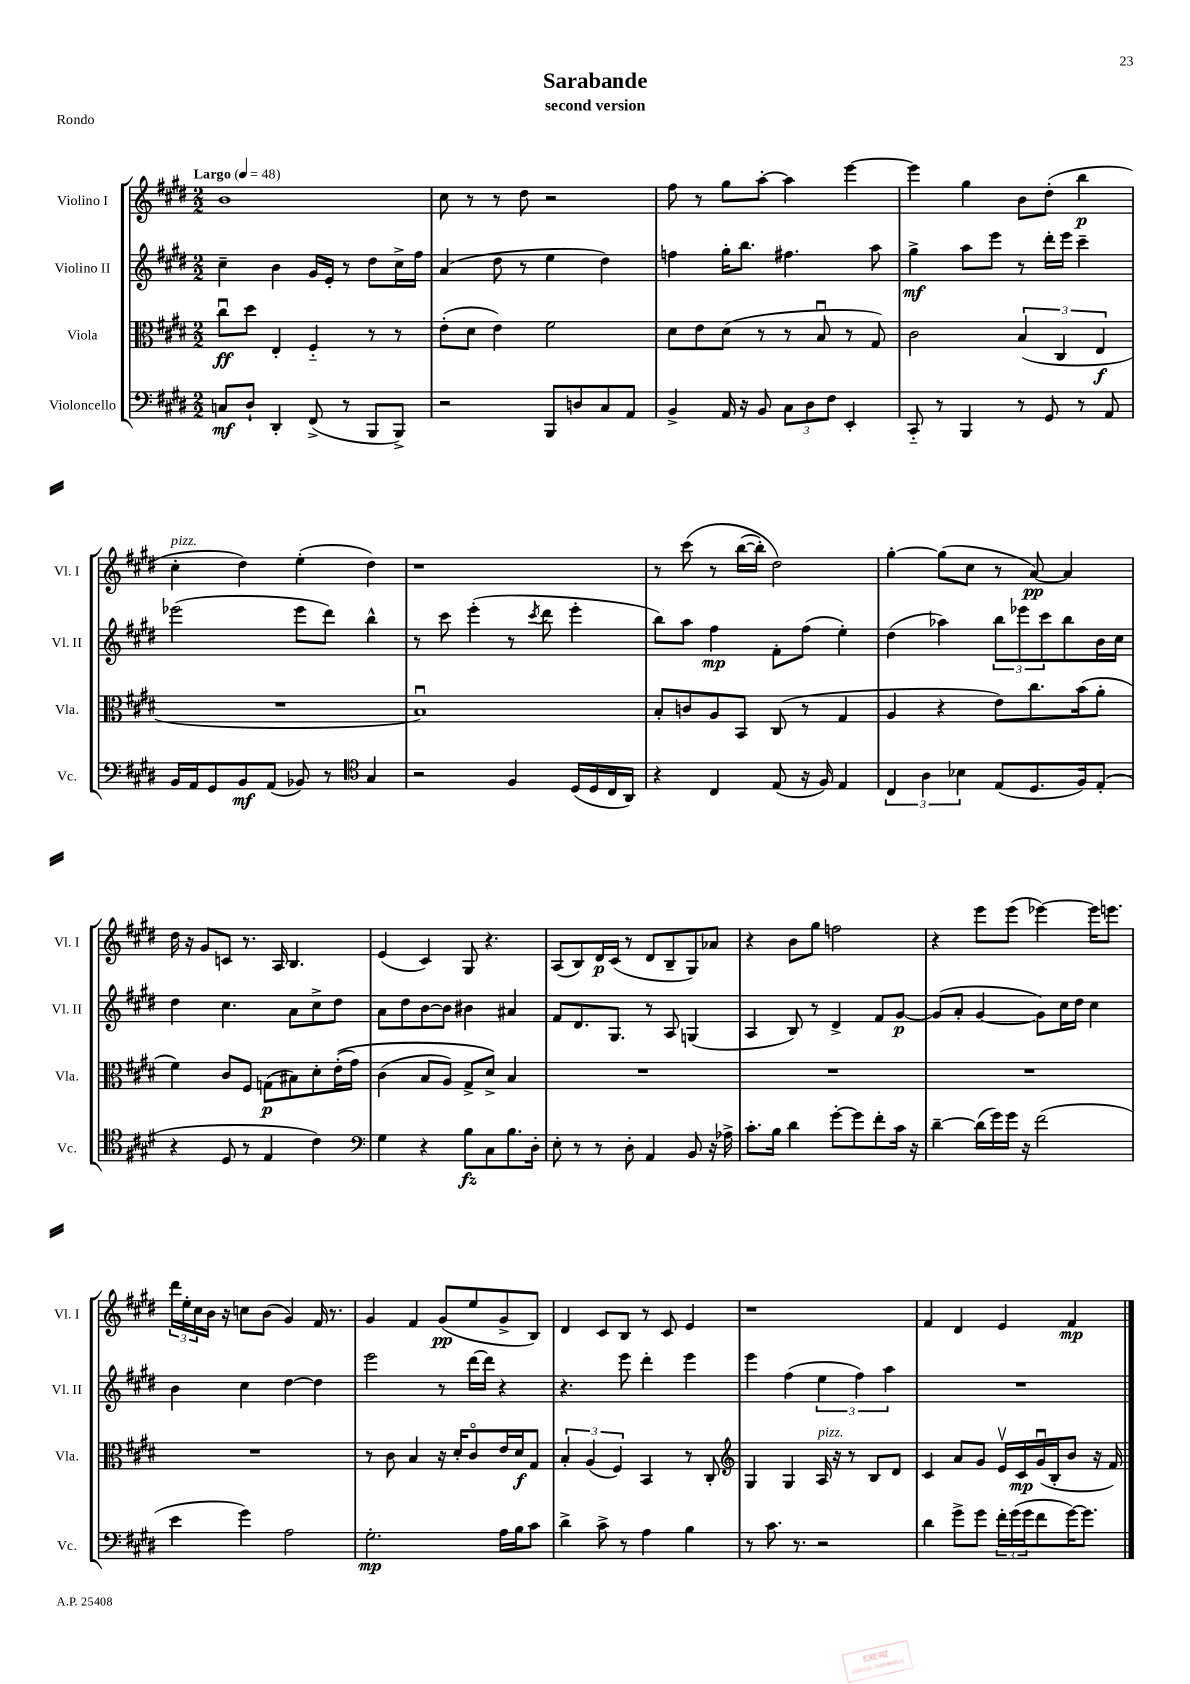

**kern	**kern	**kern	**kern
*staff4	*staff3	*staff2	*staff1
*clefF4	*clefC3	*clefG2	*clefG2
*k[f#c#g#d#]	*k[f#c#g#d#]	*k[f#c#g#d#]	*k[f#c#g#d#]
*M2/2	*M2/2	*M2/2	*M2/2
*MM48	*MM48	*MM48	*MM48
8C/L	8cc#u\L	4cc#~\	1b
8D#`/J	8dd#\J	.	.
4DD#'/	4E'/	4b\	.
(8FF#^/	4F#'~/	16g#/LL	.
.	.	16e'/JJ	.
8r	.	8r	.
8BBB/L	8r	8dd#\L	.
8BBB^/J)	8r	16cc#^\L	.
.	.	16ff#\JJ	.
=	=	=	=
2r	(8e'\L	(4a/	8cc#\
.	8d#\J	.	8r
.	4e\)	8dd#\	8r
.	.	8r	8dd#\
8BBB/L	2f#\	4ee\	2r
8D/	.	.	.
8C#/	.	4dd#\)	.
8AA/J	.	.	.
=	=	=	=
4BB^/	8d#\L	4ff\	8ff#\
.	8e\	.	8r
16AA/	(8d#\J	16gg#'\LK	8gg#\L
16r	.	8.bb\J	.
8BB/	8r	.	[8aa'\J
12C#\L	8r	4.ff#\	4aa\]
12D#\	.	.	.
.	8Bu/	.	.
12F#\J	.	.	.
4EE'/	8r	.	[4eee\
.	8G#/)	8aa\	.
=	=	=	=
8CC#'~/	2c#\	4gg#^\	4eee\]
8r	.	.	.
4BBB/	.	8aa\L	4gg#\
.	.	8eee\J	.
8r	(6B/	8r	8b\L
8GG#/	.	16ddd#'\LL	(8dd#'\J
.	6C#/	.	.
.	.	16eee\JJ	.
8r	.	4ccc#~\	4bb\
.	6E/	.	.
8AA/	.	.	.
=	=	=	=
16BB/LL	1r	(2eee-\	4cc#'\
16AA/J	.	.	.
8GG#/	.	.	.
8BB/	.	.	4dd#\)
(8AA/J	.	.	.
8BB-/)	.	8eee-\L	(4ee'\
8r	.	8ddd#\J)	.
*clefC4	*	*	*
4G#/	.	4bb^^\	4dd#\)
=	=	=	=
2r	1Bu)	8r	1r
.	.	8ccc#\	.
.	.	(4eee'\	.
4F#/	.	8r	.
.	.	8qccc#/	.
.	.	8ddd#\	.
(16D#/LL	.	4eee'\	.
16D#/	.	.	.
16C#/	.	.	.
16AA/JJ)	.	.	.
=	=	=	=
4r	8B'/L	8bb\L)	8r
.	8c/	8aa\J	&(8ccc#\
4C#/	8A/	4ff#\	8r
.	8BB/J	.	([16bb\LL
.	.	.	16bb'\]JJ)
(8E/	(8C#/	8f#'\L	2dd#\&)
16r	8r	(8ff#\J	.
16F#/)	.	.	.
4E/	4G#/	4ee'\)	.
=	=	=	=
6C#/	4A/	(4dd#\	[4gg#'\
6A\	.	.	.
.	4r	4aa-\)	(8gg#\]L
6B-\	.	.	.
.	.	.	8cc#\J
(8E/L	8e\L)	12bb\L	8r
.	.	12eee-\	.
8.D#/	8.cc#\	.	[8a/)
.	.	12ccc#\	.
.	.	8bb\	4a/]
16F#/k)	(16b\k	.	.
(8E'/J	8a'\J	16b\L	.
.	.	16cc#\JJ	.
=	=	=	=
4r	4f#\)	4dd#\	16dd#\
.	.	.	16r
.	.	.	8g#/L
8D#/	8c#/L	4.cc#\	8c/J
8r	8F#/J	.	8.r
4E/	(8G\L	.	.
.	.	.	16A/
.	8B#\)	8a\L	4.B/
4c#\)	8d#'\	8cc#^\	.
.	&((16e'\L	8dd#\J	.
.	16g#\JJ)	.	.
=	=	=	=
*clefF4	*	*	*
4G#\	(4c#\	8a\L	(4e/
.	.	8dd#\	.
4r	8B/L	[8b\	4c#/)
.	8A/J)	8b\]J	.
8B\L	8G#^/L	4b#\	8G#/
8C#\	8d#^/J&)	.	4.r
8.B\	4B/	4a#/	.
16D#'\Jk	.	.	.
=	=	=	=
8E'\	1r	8f#/L	(8A/L
8r	.	8.d#/	8B/)
8r	.	.	16d#/L
.	.	8.G#/J	(16c#/JJ
8D#'\	.	.	8r
4AA/	.	8r	8d#/L
.	.	8A/	8B~/
8BB/	.	(4G/	8G#/)
16r	.	.	8a-/J
16A-^\	.	.	.
=	=	=	=
8.c#'\L	1r	4A/	4r
16B\Jk	.	.	.
4d#\	.	8B/)	8b\L
.	.	8r	8gg#\J
[8g#'\L	.	4d#^/	2ff\
8g#\]	.	.	.
8f#'\	.	8f#/L	.
16c#\Jk	.	[8g#/J	.
16r	.	.	.
=	=	=	=
[4d#~\	1r	(8g#/]L	4r
.	.	8a'/J	.
(16d#\]LL	.	[4g#/	8eee\L
16g#\)	.	.	.
16g#\JJ	.	.	(8eee\J
16r	.	.	.
(2f#\	.	8g#\]L)	[4eee-\)
.	.	16cc#\L	.
.	.	16dd#\JJ	.
.	.	4cc#\	16eee-\]LK
.	.	.	8.eee\J
=	=	=	=
4e\	1r	4b\	24ddd#\LL
.	.	.	24ee'\
.	.	.	24cc#\
.	.	.	16b\JJ
.	.	.	16r
4g#\)	.	4cc#\	8cc\L
.	.	.	(8b\J
2A\	.	[4dd#\	4g#/)
.	.	4dd#\]	16f#/
.	.	.	8.r
=	=	=	=
2.G#'\	8r	2eee\	4g#/
.	8c#\	.	.
.	4B/	.	4f#/
.	16r	8r	(8g#/L
.	16d#'/LK	.	.
.	8c#o/	[16ddd#\LL	8ee/
.	.	16ddd#\]JJ	.
16A\LL	16e/L	4r	8g#^/
16B\J	16d#/J	.	.
8c#\J	8G#/J	.	8B/J)
=	=	=	=
4d#^\	6B'/	4.r	4d#/
.	(6A/	.	.
8c#^\	.	.	8c#/L
.	6F#/)	.	.
8r	.	8eee\	8B/J
4A\	4BB/	4ddd#'\	8r
.	.	.	8c#/
4B\	8r	4eee\	4e/
.	8C#'/	.	.
=	=	=	=
*	*clefG2	*	*
8r	4G#/	4eee\	1r
8.c#\	.	.	.
.	4G#/	(4ff#\	.
8.r	.	.	.
2r	16A/	6ee\	.
.	16r	.	.
.	8r	.	.
.	.	6ff#\)	.
.	8B/L	.	.
.	.	6aa\	.
.	8d#/J	.	.
=	=	=	=
4d#\	4c#/	1r	4f#/
8g#^\L	8a/L	.	4d#/
8g#\J	8g#/J	.	.
24f#'\LL	16ev/LL	.	4e/
(24g#\	.	.	.
.	16c#/	.	.
24g#\J	.	.	.
8f#\	(16g#u/	.	.
.	16B'/J	.	.
[16g#\K)	8b/J	.	4f#/
8.g#\]J	.	.	.
.	16r	.	.
.	16f#/)	.	.
==	==	==	==
*-	*-	*-	*-
